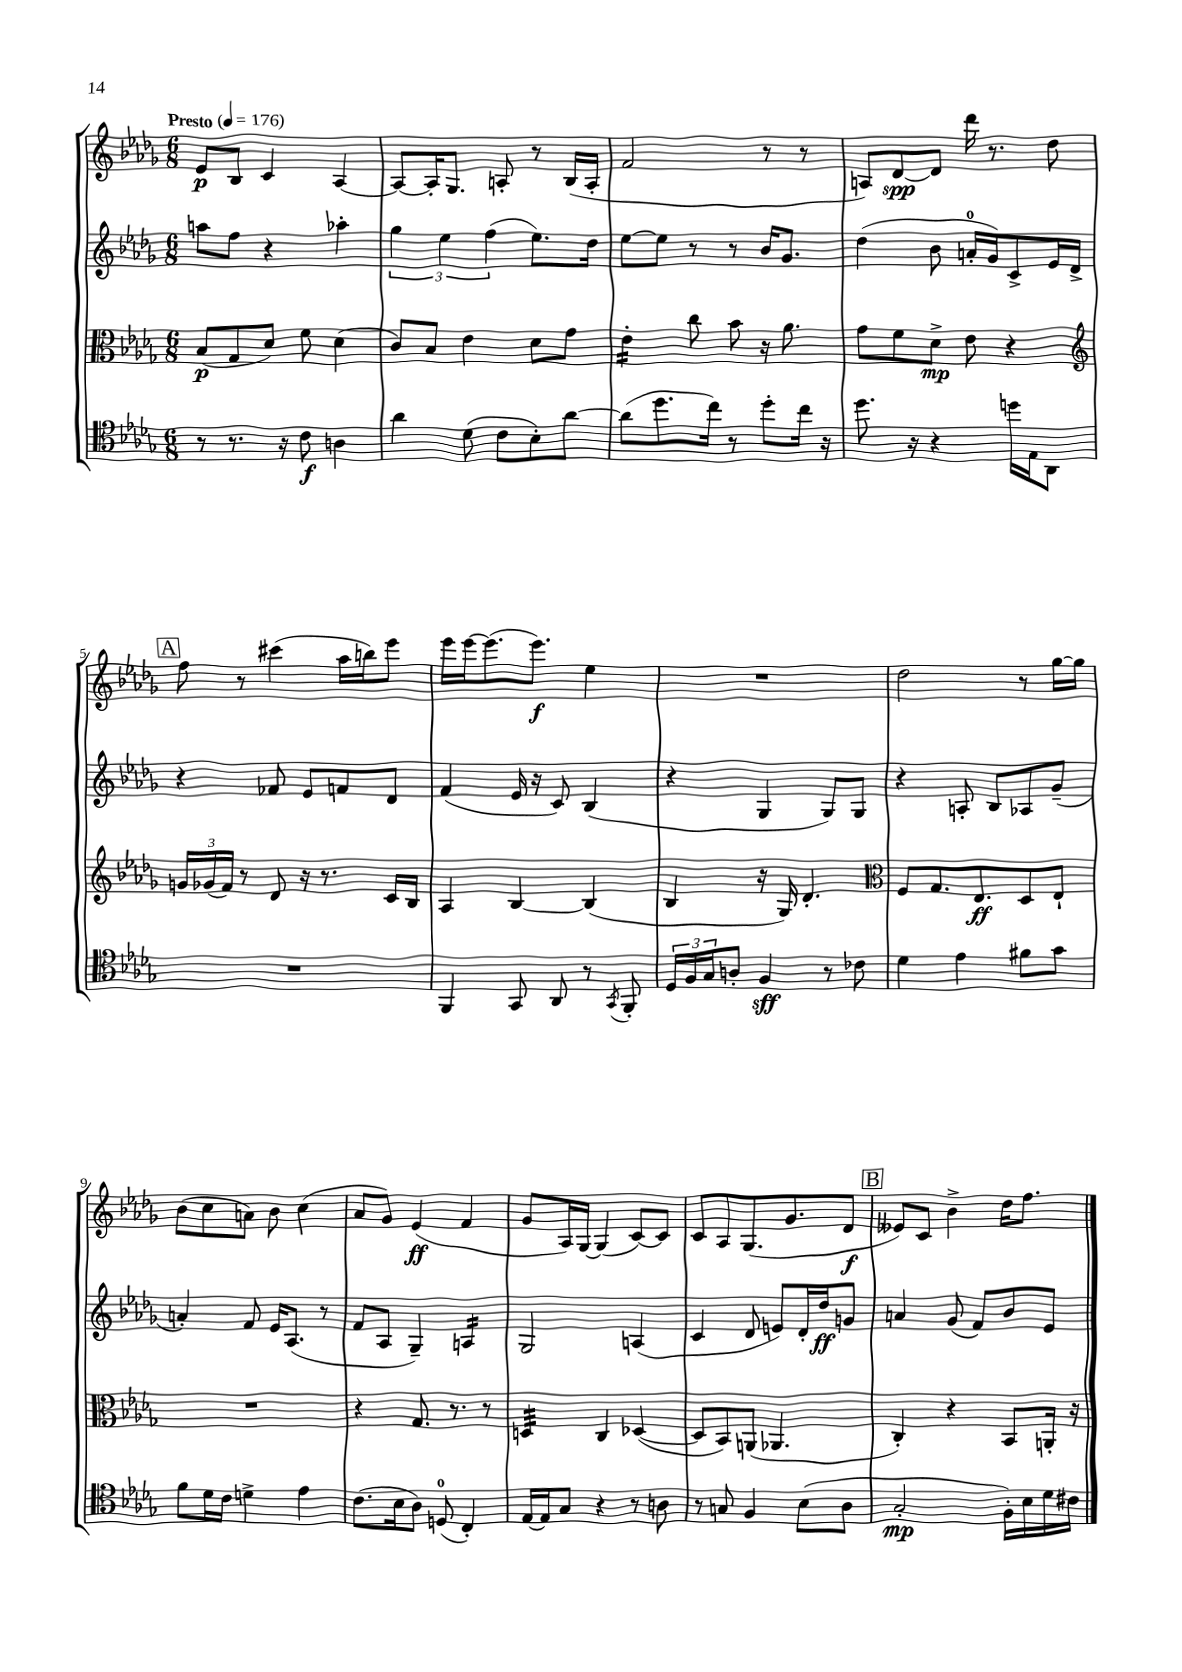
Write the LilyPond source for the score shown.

<<
\new StaffGroup <<
\new Staff = "s0" {
    \clef treble \key des \major \numericTimeSignature \time 6/8 \tempo "Presto" 4 = 176
    ees'8\p bes8 c'4 aes4~ |
    aes8~ aes16-. ges8. a8-. r8 bes16( a16-. |
    f'2 r8 r8 |
    a8) des'8~\spp des'8 des'''16 r8. des''8 |
    \mark \markup { \box "A" } f''8 r8 cis'''4( aes''16 b''16) ees'''8 |
    ees'''16 ees'''16~ ees'''8.( ees'''8.\f) ees''4 |
    R2. |
    des''2 r8 ges''16~ ges''16 |
    bes'8( c''8 a'8) bes'8 c''4( |
    aes'8 ges'8) ees'4\ff( f'4 |
    ges'8 aes16) ges16~ ges4( c'8~) c'8 |
    c'8 aes8 ges8.( ges'8. des'8\f |
    \mark \markup { \box "B" } eeses'8) c'8 bes'4-> des''16 f''8. \bar "|." |
}
\new Staff = "s1" {
    \clef treble \key des \major \numericTimeSignature \time 6/8
    a''8 f''8 r4 aes''4-. |
    \tuplet 3/2 { ges''4 ees''4 f''4( } ees''8.) des''16 |
    ees''8~ ees''8 r8 r8 bes'16 ges'8. |
    des''4( bes'8 a'16-0-. ges'16) c'8-> ees'16 des'16-> |
    \mark \markup { \box "A" } r4 fes'8 ees'8 f'8 des'8 |
    f'4( ees'16 r16 c'8) bes4( |
    r4 ges4 ges8) ges8 |
    r4 a8-. bes8 aes8 ges'8--( |
    a'4-.) f'8 ees'16 aes8.( r8 |
    f'8 aes8 ges4--) a4:16 |
    ges2 a4( |
    c'4 des'8 e'8) des'16-. des''16\ff g'8 |
    \mark \markup { \box "B" } a'4 ges'8( f'8) bes'8 ees'8 \bar "|." |
}
\new Staff = "s2" {
    \clef alto \key des \major \numericTimeSignature \time 6/8
    bes8\p( ges8 des'8) f'8 des'4( |
    c'8) bes8 ees'4 des'8 ges'8 |
    ees'4:16-. c''8 bes'8 r16 aes'8. |
    ges'8 f'8 des'8->\mp ees'8 r4 |
    \mark \markup { \box "A" } \clef treble \tuplet 3/2 { g'16 ges'16( f'16) } r8 des'8 r16 r8. c'16 bes16 |
    aes4 bes4~ bes4( |
    bes4 r16 ges16) des'4.-. |
    \clef alto f8 ges8. ees8.\ff des8 ees8-! |
    R2. |
    r4 ges8. r8. r8 |
    d4:32 c4 des4~( |
    des8 bes,8) a,8( aes,4. |
    \mark \markup { \box "B" } c4-.) r4 bes,8 a,16-. r16 \bar "|." |
}
\new Staff = "s3" {
    \clef tenor \key des \major \numericTimeSignature \time 6/8
    r8 r8. r16 c'8\f a4 |
    aes'4 des'8( c'8 bes8-.) aes'8~ |
    aes'8( des''8. c''16) r8 des''8-. c''16 r16 |
    des''8. r16 r4 d''16 ees16 aes,8 |
    \mark \markup { \box "A" } R2. |
    f,4 ges,8 aes,8 r8 \acciaccatura { ges,8 } f,8-. |
    \tuplet 3/2 { des16 f16 ges16 } a8-. f4\sff r8 ces'8 |
    des'4 ees'4 fis'8 ges'8 |
    f'8 des'16 c'16 d'4-> ees'4 |
    c'8.( bes16 aes8) d8-0( c4-.) |
    ees16~ ees16 ges8 r4 r8 a8 |
    r8 g8 f4 bes8( aes8 |
    \mark \markup { \box "B" } ges2-.\mp f16-.) bes16 des'16 cis'16 \bar "|." |
}
>>
>>
